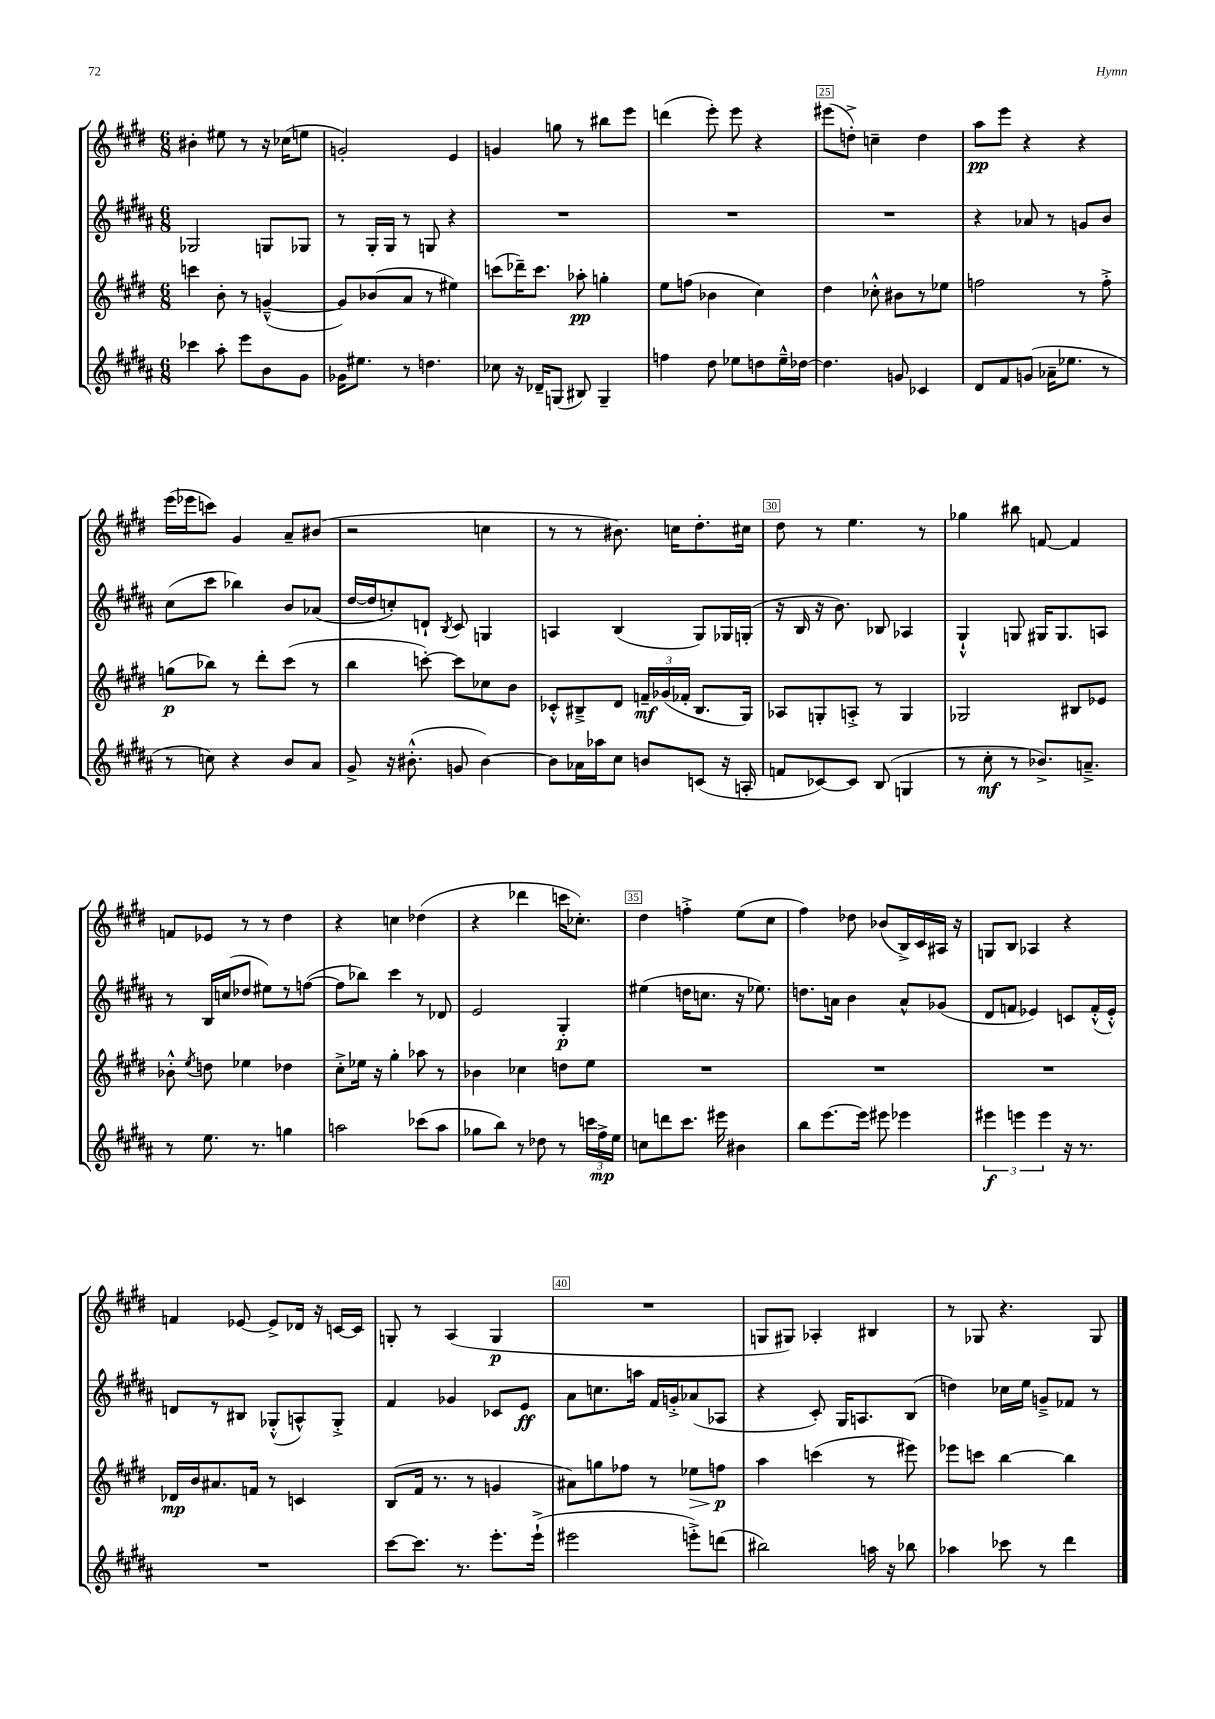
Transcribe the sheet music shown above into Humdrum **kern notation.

**kern	**kern	**kern	**kern
*staff4	*staff3	*staff2	*staff1
*clefG2	*clefG2	*clefG2	*clefG2
*k[f#c#g#d#a#]	*k[f#c#g#d#]	*k[f#c#g#d#a#]	*k[f#c#g#d#]
*M6/8	*M6/8	*M6/8	*M6/8
4ccc-	4ccc	2G-	4b#'
8aa#'	8b'	.	8ee#
8eee	8r	.	8r
8b	([4g~^^	8G	16r
.	.	.	(16cc-
8g#	.	8G-	8ee
=	=	=	=
16g-	8g])	8r	2g')
8.ee#	.	.	.
.	(8b-	16G#'	.
.	.	16G#	.
8r	8a	8r	.
4.dd	8r	8G	.
.	4ee#)	4r	4e
=	=	=	=
8cc-	(8ccc	2.r	4g
16r	16ddd-~)	.	.
16d-~	8.ccc	.	.
(8G	.	.	8gg
8B#)	8aa-'	.	8r
4G~	4gg'	.	8bb#
.	.	.	8eee
=	=	=	=
4ff	8ee	2.r	(4ddd
.	(8ff	.	.
8dd#	4b-	.	8eee')
8ee-	.	.	8eee
8dd	4cc#)	.	4r
16ee-~^^	.	.	.
[16dd-	.	.	.
=	=	=	=
4.dd-]	4dd#	2.r	(8eee#
.	.	.	8dd'^)
.	8cc-'^^	.	4cc~
8g	8b#	.	.
4c-	8r	.	4dd
.	8ee-	.	.
=	=	=	=
8d#	2ff	4r	8aa
8f#	.	.	8eee
(8g	.	8a-	4r
16a-~	.	8r	.
8.ee-	.	.	.
.	8r	8g	4r
8r	8ff'^	8b	.
=	=	=	=
8r	(8gg	(8cc#	(16eee
.	.	.	16eee-
8cc)	8bb-)	8ccc#	8ccc)
4r	8r	4bb-)	4g#
.	8ddd#'	.	.
8b	(8ccc#	8b	8a~
8a#	8r	(8a-	(8b#
=	=	=	=
8g#^	4bb	[16dd#	2r
.	.	16dd#]	.
16r	.	8cc')	.
(8.b#'^^	.	.	.
.	[8ccc')	8d`	.
.	.	8qB	.
8g	8ccc]	8c#	.
[4b#)	8cc-	4G	4cc
.	8b	.	.
=	=	=	=
8b#]	8c-'^^	4A	8r
16a-	8B#~^	.	8r
16aa-	.	.	.
8cc#	8d#	(4B	8.b#)
8b	24f~	.	.
.	(24g-	.	.
.	.	.	16cc
.	24f-'	.	.
(8c	8.B#	8G#)	8.dd#'
16r	.	16G-	.
16A'	16G#)	(16G'	16cc#
=	=	=	=
8f	8A-	16r	8dd#
.	.	16B	.
[8c-)	8G'	16r	8r
.	.	8.b)	.
8c-]	8A'^	.	4.ee
(8B	8r	8B-	.
4G	4G	4A-	.
.	.	.	8r
=	=	=	=
8r	2G-	4G#`^^	4gg-
8cc#'	.	.	.
8r	.	8G	8bb#
8.b-^)	.	16G#	[8f
.	.	8.G#	.
.	8B#	.	4f]
8.a~^	.	.	.
.	8e-	8A	.
=	=	=	=
8r	8b-'^^	8r	8f
.	8qee	.	.
8.ee	8dd	16B	8e-
.	.	(16cc	.
.	4ee-	8dd-	8r
8.r	.	.	.
.	.	8ee#)	8r
4gg	4dd-	8r	4dd#
.	.	([8ff	.
=	=	=	=
2aa	8cc#'^	8ff]	4r
.	16ee-	8bb-)	.
.	16r	.	.
.	4gg#'	4ccc#	4cc
(8ccc-	8aa-	8r	(4dd-
8aa	8r	8d-	.
=	=	=	=
8gg-	4b-	2e	4r
8bb)	.	.	.
8r	4cc-	.	4ddd-
8dd-	.	.	.
8r	8dd	4G#'	16ccc
.	.	.	8.cc-')
24ccc	8ee	.	.
24ff#^	.	.	.
24ee	.	.	.
=	=	=	=
8cc	2.r	(4ee#	4dd#
8ddd	.	.	.
8.ccc#	.	16dd	4ff'^
.	.	8.cc	.
16eee#	.	.	.
4b#	.	16r	(8ee
.	.	8.ee-)	.
.	.	.	8cc#
=	=	=	=
8bb	2.r	8.dd	4ff#)
[8.eee	.	.	.
.	.	16a	.
.	.	4b	8dd-
16eee]	.	.	.
8eee#	.	.	(8b-
4eee-	.	8a^^	16B^)
.	.	.	16c#
.	.	(8g-	16A#
.	.	.	16r
=	=	=	=
6eee#	2.r	8d#	8G
.	.	8f	8B
6eee	.	.	.
.	.	4e-)	4A-
6eee	.	.	.
16r	.	8c	4r
8.r	.	.	.
.	.	(16f'^^	.
.	.	16e-'^^)	.
=	=	=	=
2.r	16d-	8d	4f
.	16b	.	.
.	8.a#	8r	.
.	.	8B#	[8e-
.	16f	.	.
.	8r	(8G-'^^	8e-^]
.	4c	8A^^)	16d-
.	.	.	16r
.	.	8G-'^	[16c
.	.	.	16c]
=	=	=	=
[8ccc#	(8B	4f#	8G'
8.ccc#]	16f#	.	8r
.	8.r	.	.
.	.	4g-	(4A
8.r	.	.	.
.	8r	.	.
8.eee'	4g	8c-	4G
.	.	8e	.
(16eee`^	.	.	.
=	=	=	=
2eee#	8a#)	8a#	2.r
.	8gg	8.cc	.
.	8ff-	.	.
.	.	16aa	.
.	8r	16f#	.
.	.	16g'^	.
8eee'^)	8ee-	(8a-	.
(8ddd	8ff	8A-	.
=	=	=	=
2bb#)	4aa	4r	8G
.	.	.	8G#)
.	(4ccc	8c#')	4A-'
.	.	16G#	.
.	.	8.A	.
16aa	8r	.	4B#
16r	.	.	.
8bb-	8eee#)	(8B	.
=	=	=	=
4aa-	8eee-	4dd)	8r
.	8ccc	.	8G-
8ccc-	[4bb	16cc-	4.r
.	.	16ee	.
8r	.	8g~^	.
4ddd#	4bb]	8f-	.
.	.	8r	8G-
==	==	==	==
*-	*-	*-	*-
